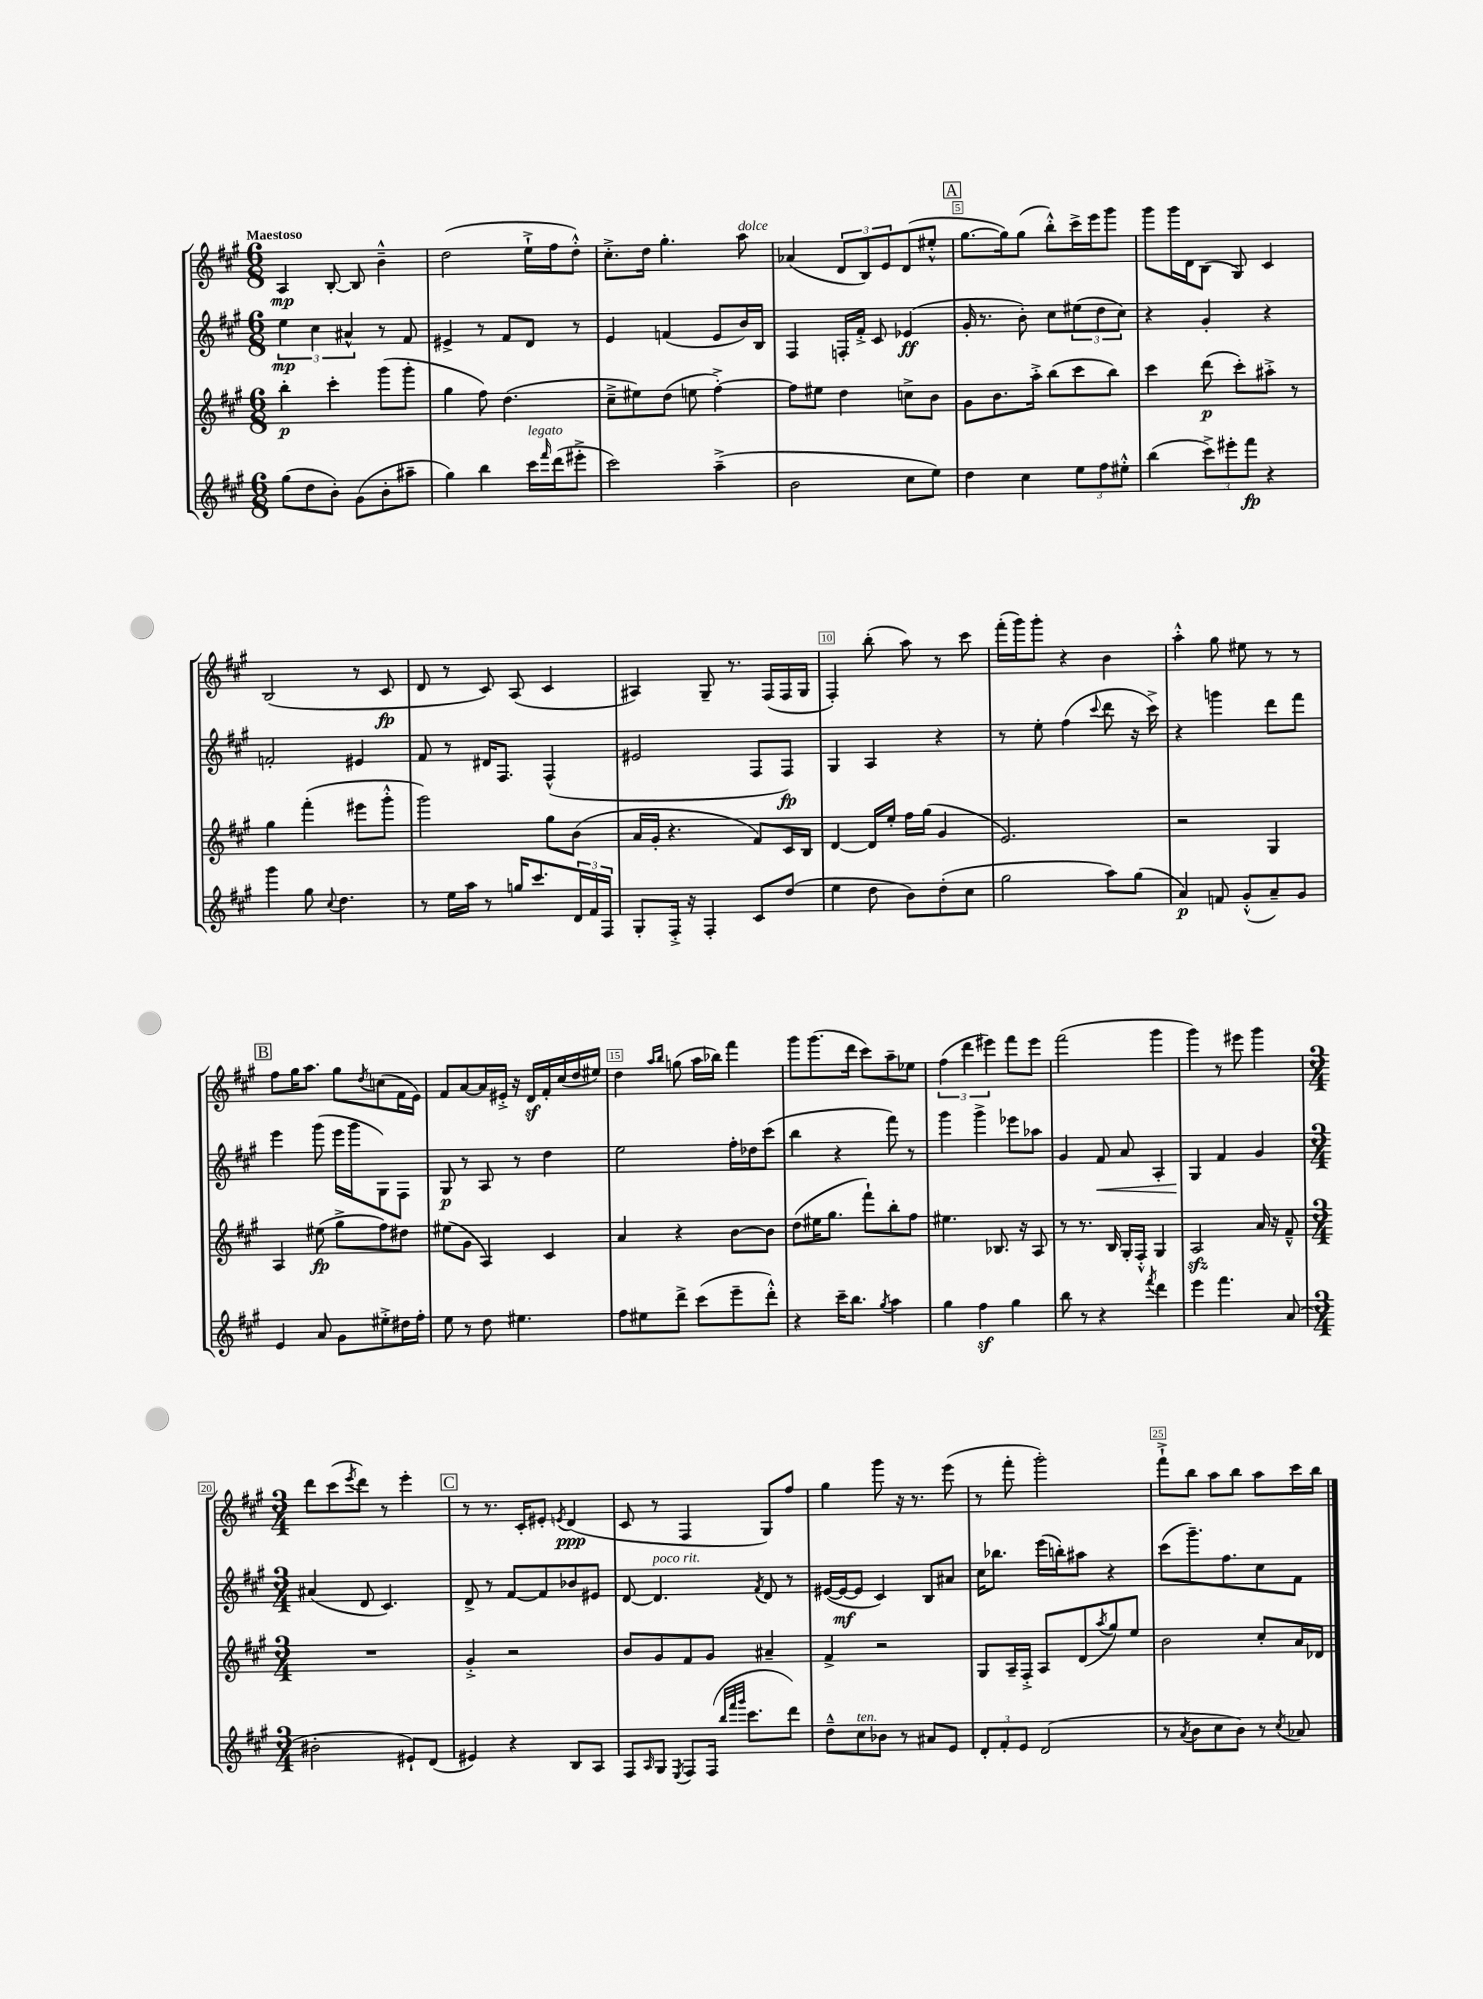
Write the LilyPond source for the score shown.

<<
\new StaffGroup <<
\new Staff = "s0" {
    \clef treble \key a \major \numericTimeSignature \time 6/8 \tempo "Maestoso"
    a4\mp b8~-. b8 b'4---^ |
    d''2( e''16-!-> fis''16 d''8-.-^) |
    cis''8.-.-> d''16 gis''4.-. a''8^\markup { \italic "dolce" } |
    aes'4( \tuplet 3/2 { d'8 b8) e'8 } d'8( eis''8-.-^ |
    \mark \markup { \box "A" } gis''8.~ gis''16) gis''8( b''8-.-^) cis'''16-> e'''16 gis'''8 |
    gis'''8 gis'''16 d'16 b8( gis8) cis'4 |
    b2( r8 cis'8\fp |
    d'8 r8 cis'8) a8( cis'4 |
    ais4) gis8-- r8. fis16( fis16 gis16 |
    fis4-.) b''8-.( a''8) r8 cis'''8 |
    fis'''16-.( gis'''16) gis'''8-. r4 b'4 |
    a''4-.-^ gis''8 eis''8 r8 r8 |
    \mark \markup { \box "B" } fis''8 gis''16 a''8. gis''8 \acciaccatura { d''8 } c''8( fis'16 e'16) |
    fis'8 a'8~ a'16 eis'16-.-> r16 d'16\sf fis'16-. cis''16( d''16 eis''16) |
    d''4 \grace { a''16 b''16 } g''8( a''16 bes''16) fis'''4 |
    gis'''8 gis'''8.( d'''16 cis'''8) a''8-- ees''8 |
    \tuplet 3/2 { fis''4( d'''4 eis'''4) } fis'''8 eis'''8 |
    fis'''2( gis'''4 |
    gis'''4) r8 eis'''8 gis'''4 |
    \numericTimeSignature \time 3/4 d'''8 cis'''8( \acciaccatura { e'''8 } d'''8) r8 e'''4-. |
    \mark \markup { \box "C" } r8 r8. cis'16-. eis'8-. \acciaccatura { e'8 } d'4\ppp( |
    cis'8 r8 fis4 gis8) fis''8 |
    gis''4 gis'''8 r16 r8. e'''8( |
    r8 fis'''8-. gis'''2-.) |
    fis'''8-!-> b''8 a''8 b''8 a''8 cis'''16 b''16 \bar "|." |
}
\new Staff = "s1" {
    \clef treble \key a \major \numericTimeSignature \time 6/8
    \tuplet 3/2 { e''4\mp cis''4 ais'4-^ } r8 fis'8 |
    eis'4-> r8 fis'8 d'8 r8 |
    e'4 f'4( e'8 b'16) b16 |
    fis4 f16-. fis'16-.-> cis'8 ees'4\ff( |
    \mark \markup { \box "A" } gis'16-. r8. b'8-.) cis''8 \tuplet 3/2 { eis''8( d''8 cis''8) } |
    r4 gis'4-. r4 |
    f'2-. eis'4 |
    fis'8 r8 dis'16 fis8. fis4-^( |
    eis'2 fis8 fis8\fp) |
    gis4 a4 r4 |
    r8 e''8-. fis''4( \appoggiatura { cis'''8 } d'''8 r16 cis'''16->) |
    r4 g'''4 d'''8 fis'''8 |
    \mark \markup { \box "B" } e'''4 gis'''8( e'''16 gis'''16 gis8) fis8 |
    gis8\p r8 a8 r8 d''4 |
    e''2 fis''16-. des''16 cis'''8( |
    b''4 r4 fis'''8) r8 |
    gis'''4 gis'''4-> ees'''8 aes''8 |
    gis'4 fis'8\< a'8 a4-. |
    gis4\! fis'4 gis'4 |
    \numericTimeSignature \time 3/4 ais'4( d'8 cis'4.) |
    \mark \markup { \box "C" } d'8-> r8 fis'8~ fis'8 bes'8 eis'8 |
    d'8~ d'4.^\markup { \italic "poco rit." } \acciaccatura { fis'8 } d'8 r8 |
    eis'16~( eis'16~\mf eis'8 cis'4) b8 ais'8 |
    cis''16 bes''8. e'''16( b''16-.) ais''8 r4 |
    cis'''8( gis'''8.--) fis''8. cis''8 fis'8 \bar "|." |
}
\new Staff = "s2" {
    \clef treble \key a \major \numericTimeSignature \time 6/8
    b''4-.\p cis'''4-. gis'''8( gis'''8-. |
    gis''4 fis''8) d''4.( |
    cis''8---> eis''8) d''8( e''8 fis''4~-.->) |
    fis''8 eis''8 d''4 c''8-> b'8 |
    \mark \markup { \box "A" } gis'8 b'8. a''16-.-> b''8( cis'''8 b''8) |
    cis'''4 d'''8\p( cis'''8-.) ais''8-.-> r8 |
    gis''4 fis'''4-.( eis'''8 gis'''8-.-^ |
    gis'''2) gis''8 b'8( |
    a'16 gis'16-. r4. fis'8) cis'16 b16 |
    d'4~ d'16 e''16-. fis''16 gis''16( gis'4 |
    e'2.) |
    r2 gis4 |
    \mark \markup { \box "B" } a4 eis''8\fp( gis''8-> fis''8) dis''8 |
    eis''8( gis'8 a4) cis'4 |
    a'4 r4 b'8~ b'8 |
    d''8( eis''16 gis''8. fis'''8-!) b''8-. fis''8 |
    eis''4. bes8. r16 a8 |
    r8 r8. b16 gis16-. fis16-.-^ gis4 |
    a2\sfz a'16 r16 fis'8---^ |
    \numericTimeSignature \time 3/4 R2. |
    \mark \markup { \box "C" } gis'4-.-> r2 |
    b'8 gis'8 fis'8 gis'8 ais'4-- |
    fis'4-> r2 |
    gis8 a16-- fis16-.-> a8 d'8( \acciaccatura { a''8 } gis''8) e''8 |
    b'2 cis''8-. a'16 des'16 \bar "|." |
}
\new Staff = "s3" {
    \clef treble \key a \major \numericTimeSignature \time 6/8
    gis''8( d''8 b'8-.) gis'8( b'8-. ais''8-- |
    gis''4) b''4 cis'''16^\markup { \italic "legato" } \grace { fis'''16 } d'''16( eis'''8-.-> |
    cis'''2) a''4--->( |
    b'2 cis''8 e''8) |
    \mark \markup { \box "A" } d''4 cis''4 \tuplet 3/2 { e''8 fis''8 eis''8-.-^ } |
    b''4( \tuplet 3/2 { cis'''8->) eis'''8-. fis'''8\fp } r4 |
    gis'''4 gis''8 \appoggiatura { cis''8 } d''4. |
    r8 e''16 a''16 r8 g''16 cis'''8. \tuplet 3/2 { d'16 fis'16 fis16 } |
    gis8-. fis16-.-> r16 fis4-. cis'8 d''8( |
    e''4 d''8 b'8) d''8-.( cis''8 |
    gis''2 a''8) gis''8( |
    a'4\p) f'8 gis'8-.-^( a'8--) gis'8 |
    \mark \markup { \box "B" } e'4 a'8 gis'8 eis''8-.-> dis''16 fis''16-. |
    e''8 r8 d''8 eis''4. |
    fis''8 eis''8 d'''8-> cis'''8( e'''8-- d'''8-.-^) |
    r4 cis'''16-- b''8. \acciaccatura { gis''8 } a''4 |
    gis''4 fis''4\sf gis''4 |
    b''8 r8 r4 \acciaccatura { fis'''8 } d'''4 |
    e'''4 fis'''4. a'8( |
    \numericTimeSignature \time 3/4 bis'2-. eis'8-!) d'8( |
    \mark \markup { \box "C" } eis'4) r4 b8 a8 |
    fis8 \grace { a16 } gis8 \acciaccatura { e8 } fis8 fis16( \grace { b''32 fis'''32 gis'''32 } cis'''8. d'''8) |
    d''8---^ cis''8^\markup { \italic "ten." } bes'8 r8 ais'8 e'8 |
    \tuplet 3/2 { d'8-. fis'8-. e'8 } d'2( |
    r8 \acciaccatura { a'8 } b'8 cis''8 b'8) r8 \acciaccatura { cis''8 } aes'8 \bar "|." |
}
>>
>>
\layout { \context { \Score \override BarNumber.break-visibility = ##(#f #t #t) barNumberVisibility = #(every-nth-bar-number-visible 5) \override BarNumber.stencil = #(make-stencil-boxer 0.1 0.3 ly:text-interface::print) } }
